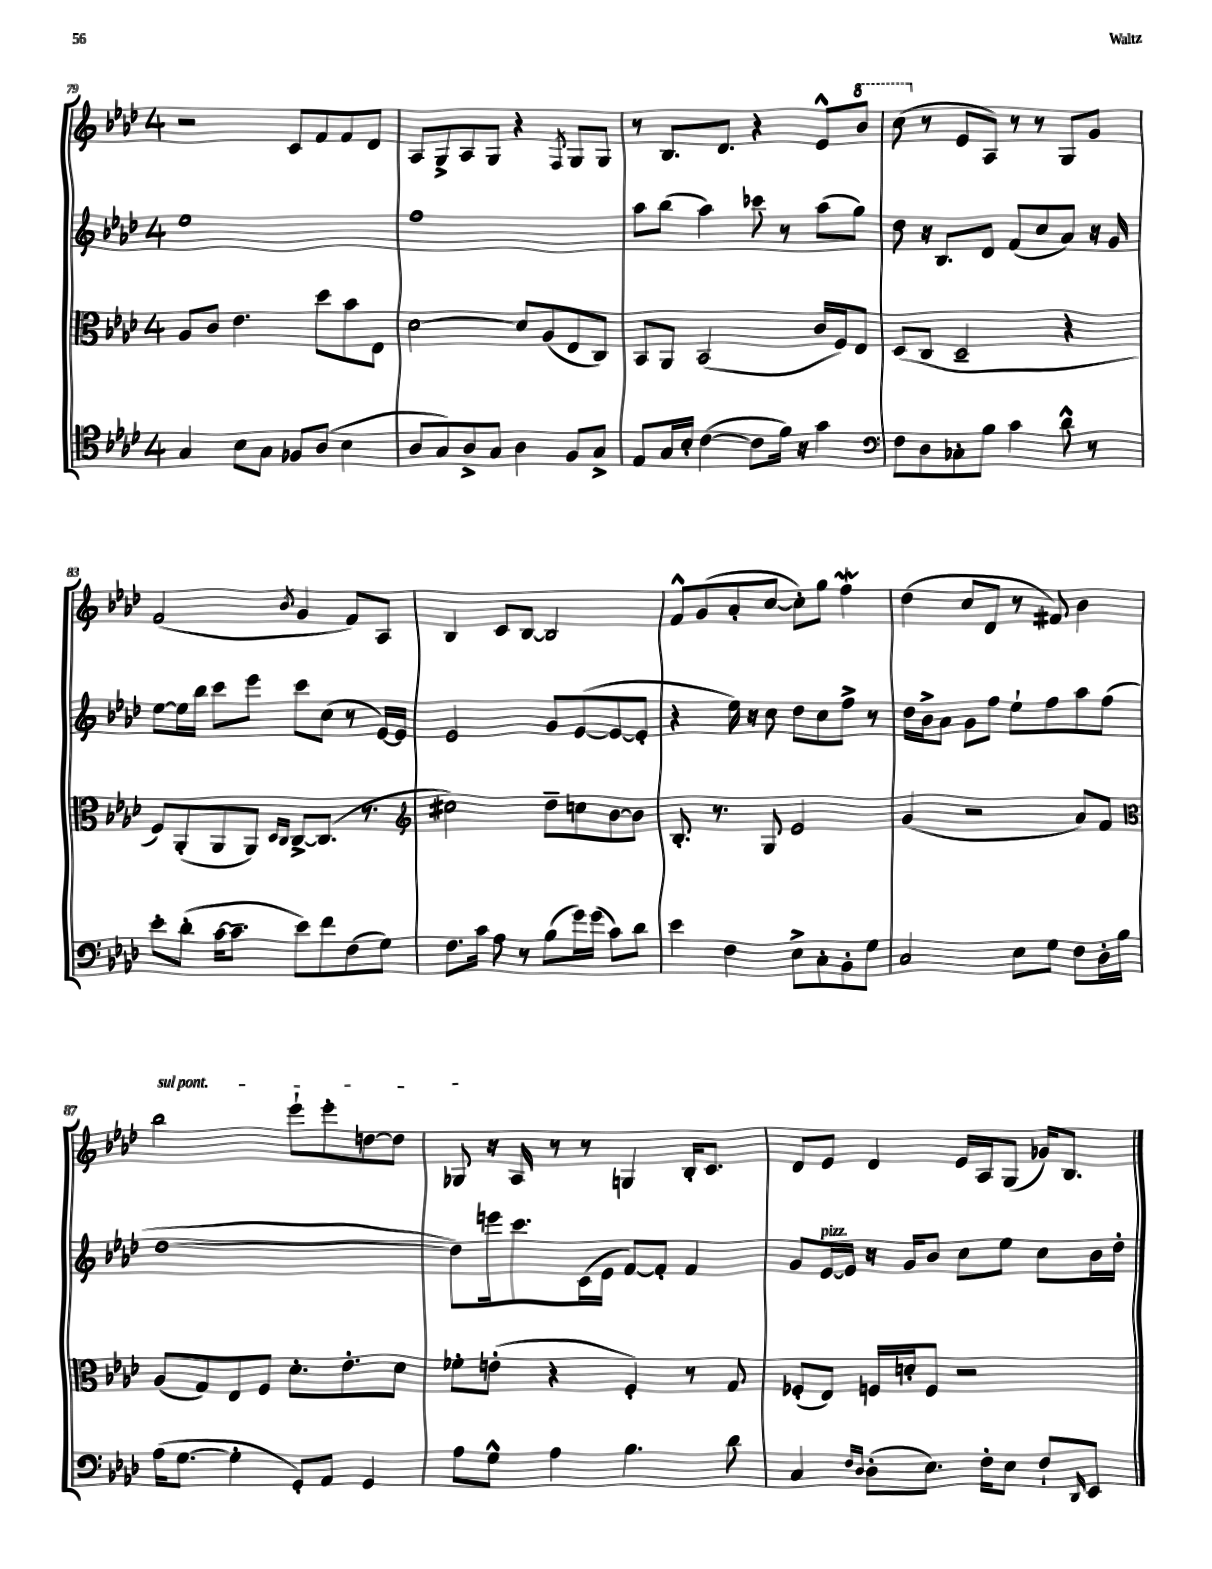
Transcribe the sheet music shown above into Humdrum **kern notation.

**kern	**kern	**kern	**kern
*staff4	*staff3	*staff2	*staff1
*clefC4	*clefC3	*clefG2	*clefG2
*k[b-e-a-d-]	*k[b-e-a-d-]	*k[b-e-a-d-]	*k[b-e-a-d-]
*M4/4	*M4/4	*M4/4	*M4/4
4G	8A-	1ee-	2r
.	8c	.	.
8B-	4.e-	.	.
8G	.	.	.
8F-	.	.	8c
(8A-	8dd-	.	8f
4B-	8b-	.	8f
.	8E-	.	8d-
=	=	=	=
8A-	[2d-	1ff	8A-
8G)	.	.	8G^
8A-^	.	.	8A-
8G	.	.	8G
4A-	8d-]	.	4r
.	(8A-	.	.
.	.	.	8qF
8F	8E-	.	8G
8G^	8C)	.	8G
=	=	=	=
8E-	8BB-	8aa-	8r
16G	8AA-	(8bb-	8.B-
16B-'	.	.	.
([4c	(2BB-	4aa-)	.
.	.	.	8.d-
8c]	.	8ccc-	4r
16f)	.	8r	.
16r	.	.	.
4g	16c	(8aa-	8e-^^
.	16F)	.	.
.	8E-	8gg)	8bb-
=	=	=	=
*clefF4	*	*	*
8F	(8D-	8dd-	(8ccc
8D-	8C	16r	8r
.	.	8.B-	.
8C-'	2D-~	.	8e-
8B-	.	8d-	8A-)
4c	.	(8f	8r
.	.	8cc	8r
8d-^^	4r	8a-)	8G
8r	.	16r	8g
.	.	16g	.
=	=	=	=
8e-'	8F)	[8ee-	(2f
(8d-'	(8AA-'	16ee-]	.
.	.	16bb-	.
[16c	8AA-	8ccc	.
8.c~]	.	.	.
.	8AA-)	8eee-	.
.	16qqD-	.	.
.	16qqC	.	8qb-
8e-)	[8C^	8ccc	4g
8f	(8.C]	(8cc	.
(8F	.	8r	8f)
.	8.r	.	.
8G)	.	[16e-)	8A-
.	.	16e-]	.
=	=	=	=
*	*clefG2	*	*
8.F	2cc#)	2e-	4B-
16c	.	.	.
8A-	.	.	8c
8r	.	.	[8B-
(8B-	8dd-~	8g	2B-]
16g)	8cc	([8e-	.
(16g	.	.	.
8c)	[8b-	8e-_	.
8d-	8b-]	8e-']	.
=	=	=	=
4e-	8.B-'	4r	8f^^
.	.	.	(8g
.	8.r	.	.
4F	.	16ee-)	8a-'
.	.	16r	.
.	8G	8cc	[8cc
8E-^	2e-	8dd-	8cc'])
8C'	.	8cc	8gg
8BB-'	.	8ff^	4ff
8G	.	8r	.
=	=	=	=
2C	(4g	16dd-	(4dd-
.	.	16b-^	.
.	.	8a-	.
.	2r	8g	8cc
.	.	8ff	8d-
8E-	.	8ee-`	8r
8G	.	8ff	8f#)
8F	8a-)	8aa-	4b-
16D-'	8f	(8ff	.
16B-	.	.	.
=	=	=	=
*	*clefC3	*	*
(16A-	(8A-	[1dd-	2bb-
[8.G	.	.	.
.	8G)	.	.
4G']	8E-	.	.
.	8F	.	.
8GG')	8.d-'	.	8eee-`
8AA-	.	.	8eee-'
.	8.e-'	.	.
4GG	.	.	[8dd
.	8d-	.	8dd]
=	=	=	=
8A-	8f-'	8dd-])	8G-
8G^^	(8e'	16eee	16r
.	.	8.ccc	16A-
4A-	4r	.	8r
.	.	(16c	8r
.	.	16e-	.
4.B-	4F')	[8f)	4G
.	.	8f']	.
.	8r	4f	16B-'
.	.	.	8.c
8d-	8G	.	.
=	=	=	=
4C	(8F-'	8g	8d-
.	8E-)	[16e-	8e-
.	.	16e-]	.
16qqF	.	.	.
16qqD-	.	.	.
(8D-'	16F	16r	4d-
.	16d'	16g	.
8.E-)	8F	8b-	.
.	2r	8cc	16e-
16F'	.	.	16A-
8E-	.	8ee-	(8G
8F`	.	8cc	16g-)
.	.	.	8.B-
16qqDD-	.	.	.
8EE-	.	16b-	.
.	.	16dd-'	.
==	==	==	==
*-	*-	*-	*-
